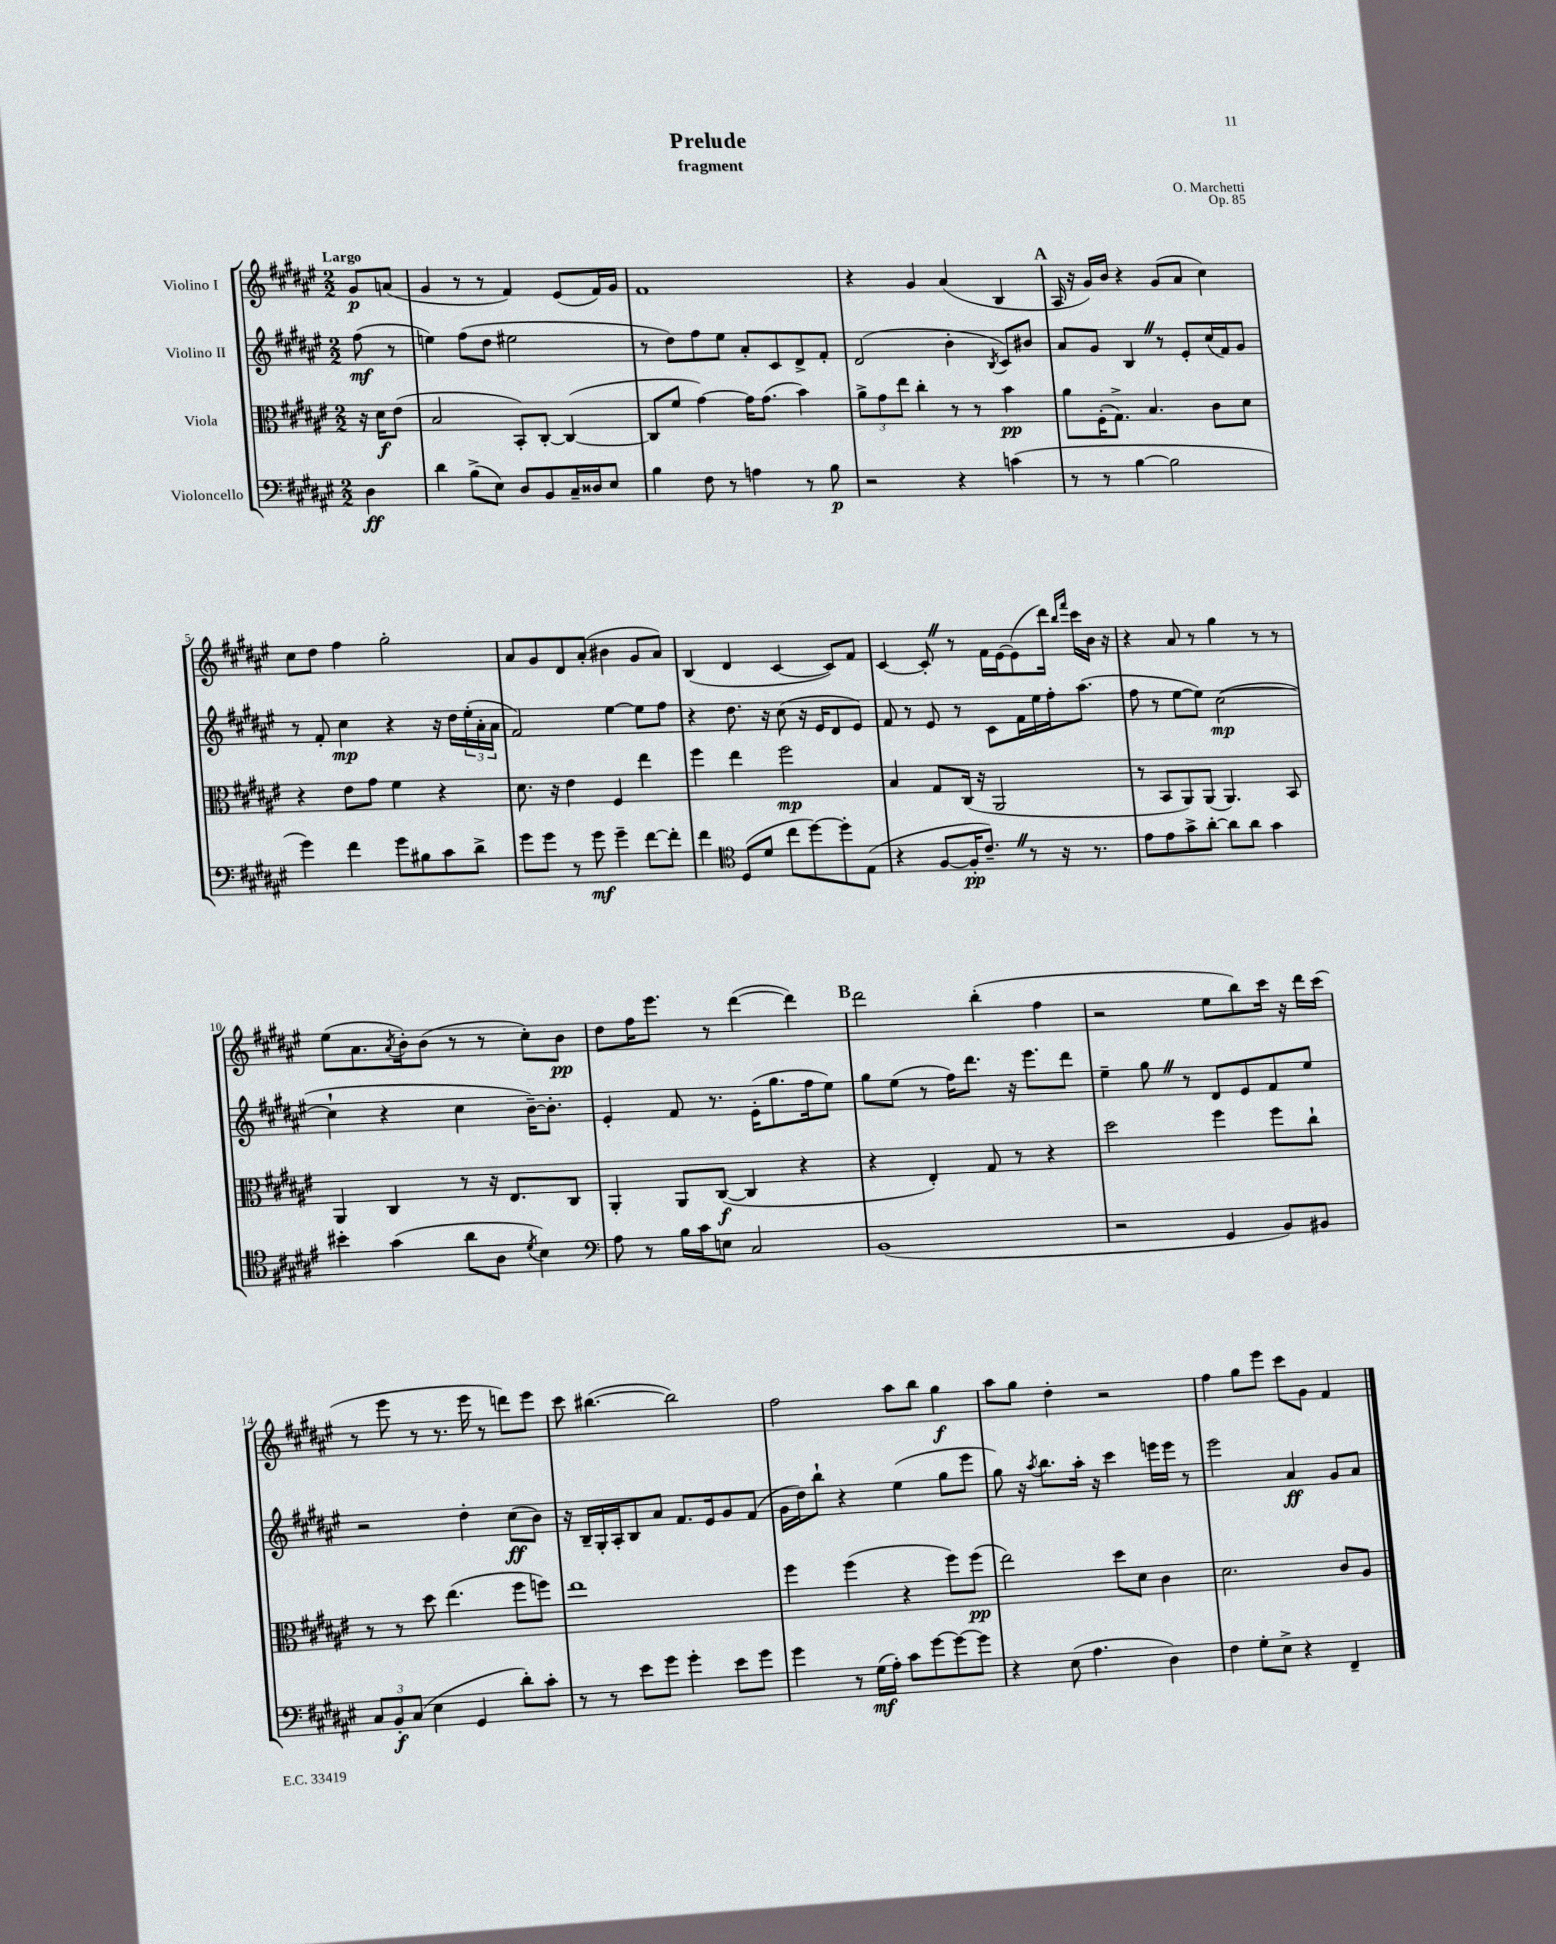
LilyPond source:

\header { title = "Prelude" composer = "O. Marchetti" subtitle = "fragment" opus = "Op. 85" }
<<
\new StaffGroup <<
\new Staff = "s0" \with { instrumentName = "Violino I" } {
    \clef treble \key fis \major \numericTimeSignature \time 2/2 \partial 4 \tempo "Largo"
    gis'8\p a'8( |
    gis'4 r8 r8 fis'4) eis'8( fis'16) gis'16 |
    fis'1 |
    r4 gis'4 ais'4( b4 |
    \mark \markup { \bold "A" } ais16 r16 gis'16) b'16 r4 gis'8( ais'8 cis''4) |
    cis''8 dis''8 fis''4 gis''2-. |
    ais'8 gis'8 dis'8 ais'8-.( bis'4 gis'8 ais'8) |
    b4( dis'4 cis'4~ cis'8) fis'8 |
    cis'4~ cis'8-. \once \override BreathingSign.text = \markup { \musicglyph "scripts.caesura.straight" } \breathe r8 fis'16 eis'16~ eis'8( dis'''16) \grace { b''16 fis'''16 } cis'''16 b'16 r16 |
    r4 ais'8 r8 gis''4 r8 r8 |
    eis''8( ais'8. \acciaccatura { ais'8 } b'16-.) b'8( r8 r8 cis''8-.) b'8\pp |
    dis''8 fis''16 eis'''8. r8 dis'''4~( dis'''4) |
    \mark \markup { \bold "B" } dis'''2 b''4-.( fis''4 |
    r2 eis''8 b''8) cis'''16 r16 dis'''16 cis'''16( |
    r8 eis'''8 r8 r8. eis'''16 r8 d'''8) eis'''8 |
    cis'''8 bis''4.~( bis''2) |
    fis''2 ais''8 b''8 gis''4\f |
    ais''8 gis''8 dis''4-. r2 |
    fis''4 gis''8 eis'''8 cis'''8 gis'8 fis'4 \bar "|." |
}
\new Staff = "s1" \with { instrumentName = "Violino II" } {
    \clef treble \key fis \major \numericTimeSignature \time 2/2 \partial 4
    fis''8\mf( r8 |
    e''4) fis''8( dis''8 eis''2 |
    r8 dis''8) fis''8 eis''8 ais'8-. cis'8 dis'8-> fis'8-. |
    dis'2( b'4-. \acciaccatura { b8 } cis'8) bis'8 |
    \mark \markup { \bold "A" } ais'8 gis'8 b4 \once \override BreathingSign.text = \markup { \musicglyph "scripts.caesura.straight" } \breathe r8 eis'8-. cis''16( fis'16) gis'8 |
    r8 fis'8-. cis''4\mp r4 r16 dis''16 \tuplet 3/2 { eis''16-.( ais'16-. ais'16 } |
    fis'2) eis''4~ eis''8 fis''8 |
    r4 dis''8. r16 cis''8( r16 eis'16 dis'8 eis'8) |
    fis'8 r8 eis'8 r8 cis'8 fis'16 eis''16 fis''16-. ais''8.( |
    fis''8 r8 eis''8~ eis''8) cis''2~\mp( |
    cis''4-! r4 cis''4 b'16~--) b'8.-. |
    eis'4-. fis'8 r8. eis'16-.( gis''8. fis''16 eis''8) |
    \mark \markup { \bold "B" } gis''8 eis''8( r8 fis''16) dis'''8. r16 eis'''8. dis'''8 |
    eis''4-- gis''8 \once \override BreathingSign.text = \markup { \musicglyph "scripts.caesura.straight" } \breathe r8 dis'8 eis'8 fis'8 eis''8 |
    r2 dis''4-. cis''8\ff( b'8) |
    r16 b16-- gis16-. ais16-. b8 ais'8 fis'8. eis'16 gis'8 fis'8( |
    gis'16 dis''16) b''8-! r4 eis''4( gis''8 eis'''8 |
    gis''8) r16 \acciaccatura { ais''8 } b''8. ais''16-. r16 cis'''4 e'''16 e'''16 r8 |
    eis'''2 ais'4\ff gis'8 ais'8 \bar "|." |
}
\new Staff = "s2" \with { instrumentName = "Viola" } {
    \clef alto \key fis \major \numericTimeSignature \time 2/2 \partial 4
    r16 dis'16\f eis'8( |
    b2 b,8-.) cis8~-. cis4~( |
    cis8 fis'8 gis'4~) gis'16 gis'8.( b'4) |
    \tuplet 3/2 { ais'8-> gis'8 eis''8 } cis''4-. r8 r8 b'4\pp |
    \mark \markup { \bold "A" } ais'8 fis16-.( gis8.->) b4. cis'8 dis'8 |
    r4 eis'8 gis'8 fis'4 r4 |
    dis'8. r16 eis'4 fis4 eis''4 |
    fis''4 eis''4 fis''2\mp |
    b4 gis8 cis16( r16 ais,2 |
    r8 b,8 ais,8) ais,8( ais,4.) b,8 |
    ais,4 cis4 r8 r16 eis8. cis8 |
    ais,4-. ais,8 cis8~\f( cis4 r4 |
    \mark \markup { \bold "B" } r4 eis4-.) gis8 r8 r4 |
    dis''2 fis''4 fis''8 cis''8-! |
    r8 r8 dis''8 eis''4.( fis''8 f''8) |
    eis''1 |
    fis''4 fis''4( r4 fis''8) fis''8\pp( |
    eis''2) dis''8 dis'8 cis'4 |
    dis'2. cis'8 ais8 \bar "|." |
}
\new Staff = "s3" \with { instrumentName = "Violoncello" } {
    \clef bass \key fis \major \numericTimeSignature \time 2/2 \partial 4
    dis4\ff |
    dis'4 b8->( eis8) dis8 b,8 cis16-- disis16 eis8 |
    b4 fis8 r8 a4 r8 b8\p |
    r2 r4 c'4( |
    \mark \markup { \bold "A" } r8 r8 b4~ b2 |
    gis'4) fis'4 gis'8 bis8 cis'8 dis'8-> |
    gis'8 gis'8 r8 gis'8\mf gis'4-- fis'8~ fis'8-. |
    fis'4 \clef tenor dis8( dis'8 cis''8 dis''8~) dis''8-. eis8( |
    r4 fis8~ fis16-.\pp cis'8.--) \once \override BreathingSign.text = \markup { \musicglyph "scripts.caesura.straight" } \breathe r8 r16 r8. |
    eis'8 eis'8 gis'8-> ais'8~-. ais'8 ais'8 gis'4 |
    bis'4-. gis'4( ais'8 ais8 \acciaccatura { dis'8 } b4) |
    \clef bass ais8 r8 b16 cis'16 e8 cis2 |
    \mark \markup { \bold "B" } b,1( |
    r2 gis,4 b,8) bis,8 |
    \tuplet 3/2 { cis8 b,8-.\f cis8( } eis4 gis,4 dis'8-.) cis'8-. |
    r8 r8 eis'8 gis'8 gis'4-. eis'8 gis'8 |
    gis'4 r8 gis16\mf( ais16-.) cis'8 gis'8~ gis'8~ gis'8 |
    r4 eis8( ais4. dis4) |
    fis4 gis8-. eis8-> r4 fis,4-- \bar "|." |
}
>>
>>
